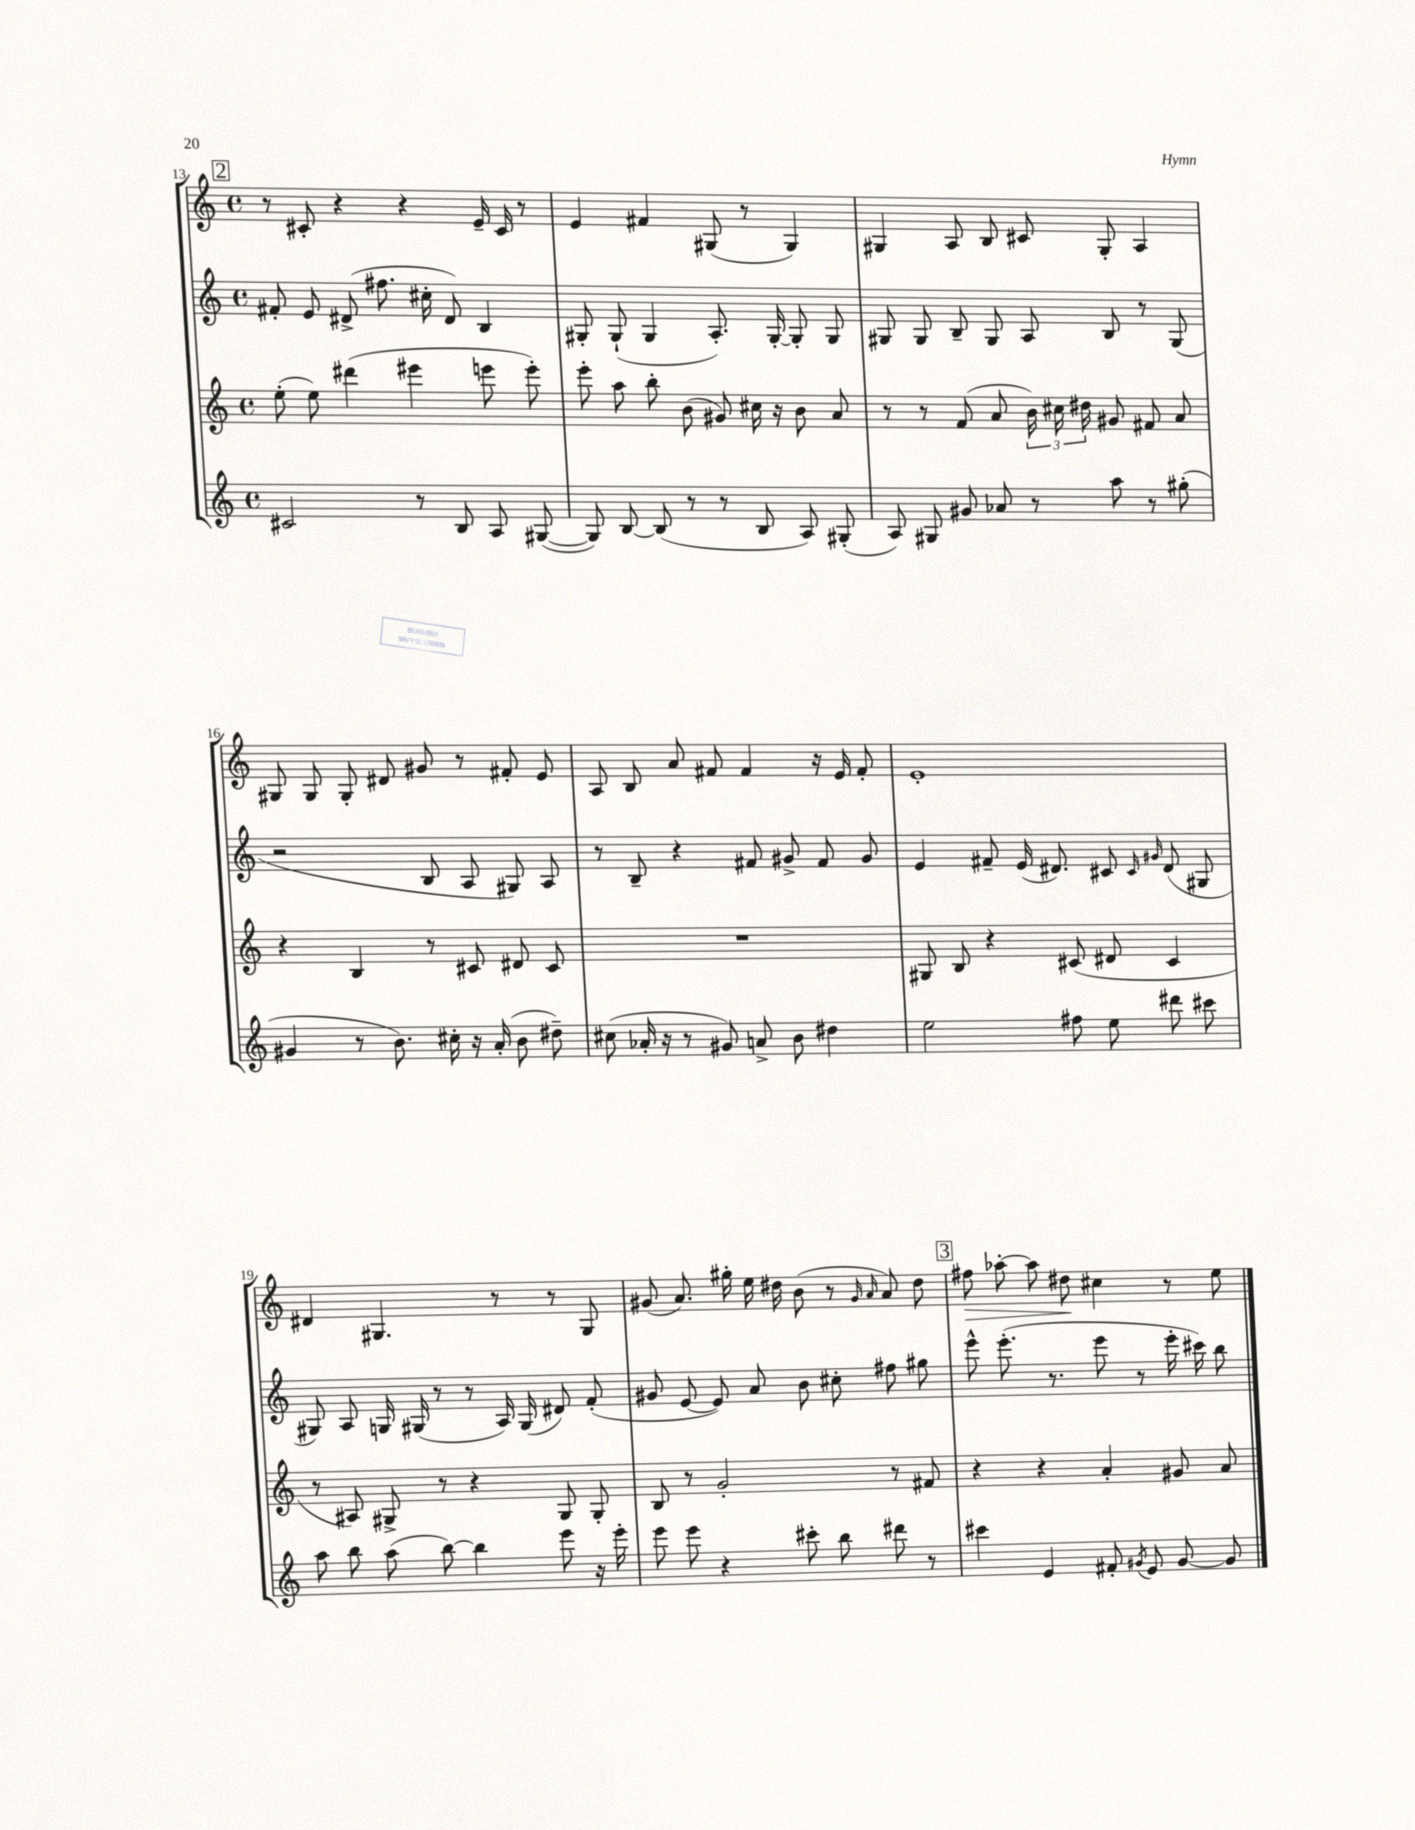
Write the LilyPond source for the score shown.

<<
\new StaffGroup <<
\new Staff = "s0" {
    \clef treble \key c \major \defaultTimeSignature \time 4/4
    \autoBeamOff \mark \markup { \box "2" } r8 cis'8-. r4 r4 e'16-- cis'16 r8 |
    e'4 fis'4 gis8( r8 gis4) |
    gis4 a8 b8 cis'8 gis8-. a4 |
    gis8 gis8 gis8-. dis'8 gis'8 r8 fis'8-. e'8 |
    a8 b8 a'8 fis'8 fis'4 r16 e'16 fis'8-. |
    e'1-. |
    dis'4 gis4. r8 r8 gis8 |
    gis'8( a'8.) gis''16-. e''16 dis''16 b'8( r8 \grace { gis'16 a'16 } a'8) dis''8 |
    \mark \markup { \box "3" } fis''8\> aes''8~-. aes''8 dis''8\! cis''4 r8 e''8 \bar "|." |
}
\new Staff = "s1" {
    \clef treble \key c \major \defaultTimeSignature \time 4/4
    \autoBeamOff \mark \markup { \box "2" } fis'8-. e'8 dis'8->( fis''8. cis''16-. dis'8) b4 |
    gis8-. gis8-!( gis4 a8.-.) gis16~-. gis8-. gis8 |
    gis8 gis8 b8-- gis8 a8 b8 r8 gis8( |
    r2 b8 a8 gis8) a8 |
    r8 b8-- r4 fis'8 gis'8-> fis'8 gis'8 |
    e'4 fis'8-- e'16( dis'8.) cis'8 \grace { cis'16 gis'16 } dis'8( gis8 |
    gis8) a8 g16 gis16( r8 r8 a16) gis16( dis'8) f'8-.( |
    gis'8 e'8~ e'8) a'8 b'8 cis''8-. fis''8 gis''8 |
    \mark \markup { \box "3" } e'''8-^ e'''8.-.( r8. e'''8 r8 e'''16-. cis'''16) b''8 \bar "|." |
}
\new Staff = "s2" {
    \clef treble \key c \major \defaultTimeSignature \time 4/4
    \autoBeamOff \mark \markup { \box "2" } e''8-.( e''8) dis'''4( eis'''4 e'''8 e'''8-.) |
    e'''8-. a''8 b''8-. b'8( gis'8) cis''16 r16 b'8 a'8 |
    r8 r8 f'8( a'8 \tuplet 3/2 { b'16) cis''16 dis''16 } gis'8 fis'8 a'8 |
    r4 b4 r8 cis'8 dis'8 cis'8 |
    R1 |
    gis8 b8 r4 cis'8( dis'8 cis'4 |
    r8 ais8) gis8-> r8 r4 gis8 gis8-. |
    b8 r8 g'2-. r8 fis'8 |
    \mark \markup { \box "3" } r4 r4 a'4-. gis'8 a'8 \bar "|." |
}
\new Staff = "s3" {
    \clef treble \key c \major \defaultTimeSignature \time 4/4
    \autoBeamOff \mark \markup { \box "2" } cis'2 r8 b8 a8 gis8~( |
    gis8) b8~ b8( r8 r8 b8 a8) gis8-.( |
    a8) gis8 gis'8 aes'8 r8 a''8 r8 gis''8-.( |
    gis'4 r8 b'8.) cis''16-. r16 a'16-.( b'8 dis''8--) |
    cis''8( aes'16-. r16 r8 gis'8) a'8-> b'8 dis''4 |
    e''2 fis''8 e''8 dis'''8 cis'''8 |
    a''8 b''8 a''8( b''8~) b''4 e'''8 r16 e'''16-. |
    e'''8 e'''8 r4 cis'''8-. b''8 dis'''8 r8 |
    \mark \markup { \box "3" } cis'''4 e'4 fis'8-. \acciaccatura { gis'8 } e'8 gis'8~ gis'8 \bar "|." |
}
>>
>>
\layout { \context { \Score currentBarNumber = #13 } }
